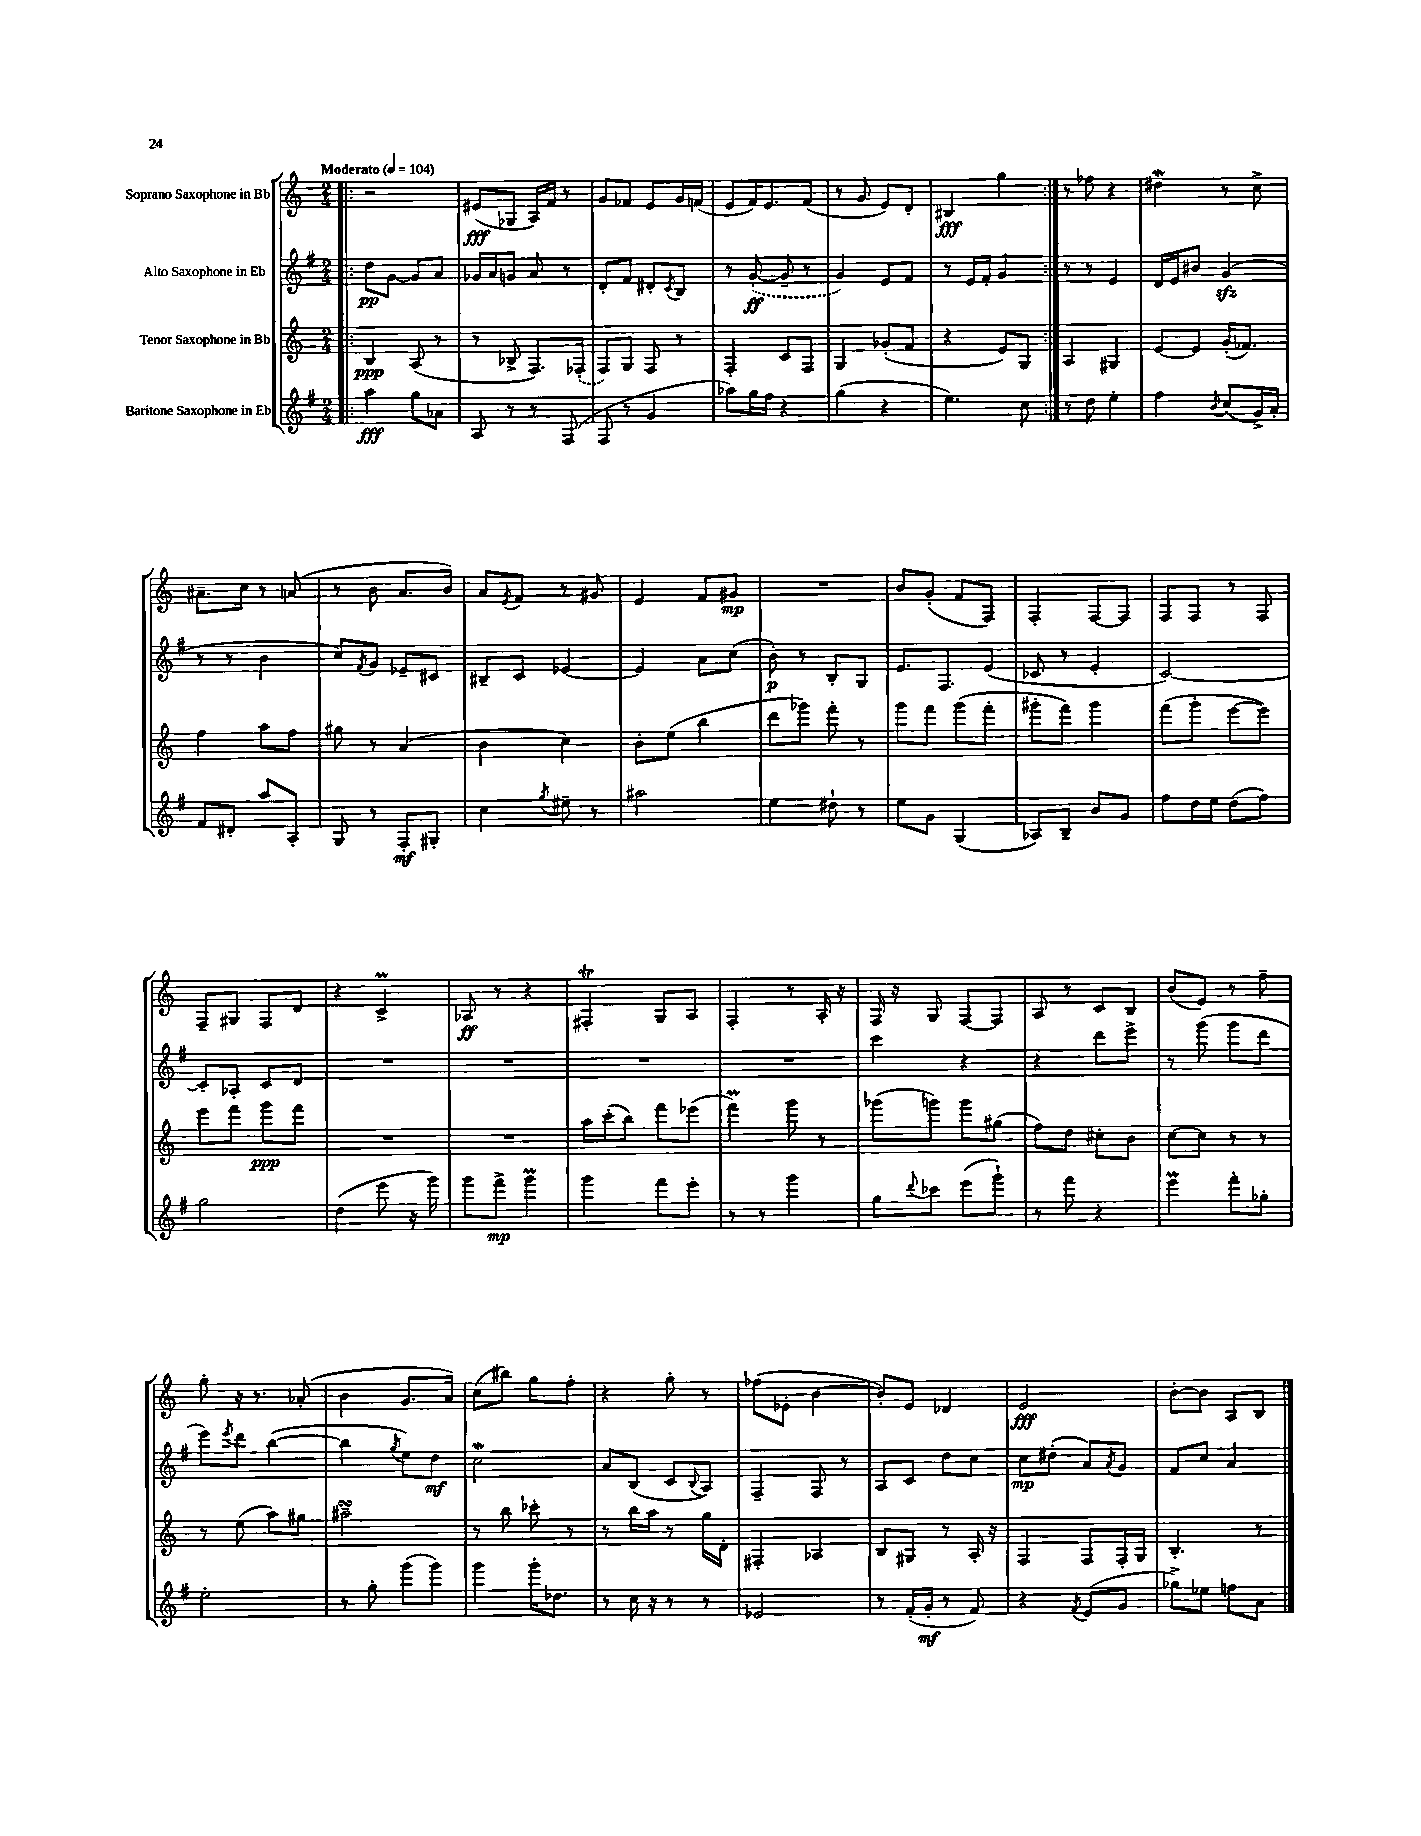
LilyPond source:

<<
\new StaffGroup <<
\new Staff = "s0" \with { instrumentName = "Soprano Saxophone in Bb" } {
    \clef treble \key c \major \numericTimeSignature \time 2/4 \tempo "Moderato" 4 = 104
    \repeat volta 2 { \bar ".|:" r2 |
    eis'8\fff( ges8 a16) f'16 r8 |
    g'8 fes'8 e'8 g'16 f'16( |
    e'8 f'16) e'8. f'8( |
    r8 g'8 e'8) d'8-. |
    bis4\fff g''4 | }
    r8 fes''8 r4 |
    dis''4\mordent r8 c''8-> |
    ais'8.-- c''16 r8 a'8( |
    r8 b'8 a'8. b'16) |
    a'8 \acciaccatura { e'8 } f'8 r8 gis'8 |
    e'4 f'8 gis'8\mp |
    R2 |
    b'8 g'8-.( f'8 f8) |
    f4-. f8~ f8 |
    f8 f8 r8 f8 |
    f8-- gis8 f8 d'8 |
    r4 c'4->\prall |
    aes8\ff r8 r4 |
    fis4-.\trill g8 a8 |
    f4-. r8 a16-. r16 |
    f16 r16 g8 f8~ f8 |
    a8 r8 c'8 b8 |
    b'8( e'8) r8 f''8-- |
    g''8-. r16 r8. aes'8-.( |
    b'4 g'8. a'16) |
    c''8( bis''8) g''8 f''8-. |
    r4 g''8-. r8 |
    fes''8( ees'8-. b'4~ |
    b'8-.) e'8 des'4 |
    e'2\fff |
    b'8~-. b'8 a8 b8 \bar "|." |
}
\new Staff = "s1" \with { instrumentName = "Alto Saxophone in Eb" } {
    \clef treble \key g \major \numericTimeSignature \time 2/4
    \repeat volta 2 { \bar ".|:" d''8\pp g'8~ g'8 a'8 |
    ges'16 a'16 g'8 a'8 r8 |
    d'8-. fis'8 dis'8-. \acciaccatura { c'8 } b8 |
    r8 \once \slurDashed g'8~-.\ff( g'8-- r8 |
    g'4) e'8 fis'8 |
    r8 e'16 fis'16-. g'4 | }
    r8 r8 e'4 |
    d'16 e'16 bis'8 g'4\sfz( |
    r8 r8 b'4 |
    c''8) \acciaccatura { fis'8 } g'8 ees'8-- cis'8 |
    bis8-- c'8 ees'4~ |
    ees'4 a'8 c''8( |
    b'8-.\p) r8 b8-. g8 |
    e'8. fis8. e'8( |
    ces'8 r8 e'4-. |
    c'2~) |
    c'8-. aes8-. c'8 d'8 |
    R2 |
    R2 |
    R2 |
    R2 |
    c'''4 r4 |
    r4 d'''8 e'''8-> |
    r8 g'''8( g'''8 d'''8 |
    e'''8) \acciaccatura { e'''8 } d'''8 b''4~( |
    b''4 \acciaccatura { g''8 } e''8) d''8\mf |
    c''2\mordent |
    a'8 b8( c'8 \appoggiatura { b8 } a8) |
    fis4-- fis8 r8 |
    a8 c'8 d''8 c''8 |
    c''8\mp dis''8-.( a'8) \acciaccatura { a'8 } g'8 |
    fis'8 c''8 a'4 \bar "|." |
}
\new Staff = "s2" \with { instrumentName = "Tenor Saxophone in Bb" } {
    \clef treble \key c \major \numericTimeSignature \time 2/4
    \repeat volta 2 { \bar ".|:" b4\ppp a8( r8 |
    r8 bes8-> f8.) \once \slurDashed fes16-.( |
    f8) g8 f8 r8 |
    f4-. c'8 f8 |
    g4 ges'8-.( f'8 |
    r4 e'8) g8 | }
    a4 gis4 |
    e'8~ e'8 g'16-.( fes'8.) |
    f''4 a''8 f''8 |
    gis''8 r8 a'4( |
    b'4 c''4) |
    b'8-. e''8( b''4 |
    d'''8 ges'''8) f'''8-. r8 |
    g'''8 f'''8 g'''8( f'''8-. |
    gis'''8-. f'''8) gis'''4 |
    f'''8( g'''8-. e'''8~ e'''8) |
    e'''8 f'''8 g'''8\ppp f'''8 |
    R2 |
    R2 |
    a''16 c'''16-.( b''8) f'''8 ees'''8( |
    f'''4\prall) g'''8 r8 |
    ges'''8( g'''8) g'''8 gis''8( |
    f''8) d''8 cis''8-. b'8 |
    c''8~ c''8 r8 r8 |
    r8 e''8( a''8) gis''8 |
    ais''2--\turn |
    r8 b''8 ces'''8-. r8 |
    r8 b''16 a''16 r8 g''16 d'16-. |
    fis4-. aes4 |
    b8 gis8 r8 a16-. r16 |
    f4 f8 f16-. g16 |
    b4.-. r8 \bar "|." |
}
\new Staff = "s3" \with { instrumentName = "Baritone Saxophone in Eb" } {
    \clef treble \key g \major \numericTimeSignature \time 2/4
    \repeat volta 2 { \bar ".|:" a''4\fff g''8 aes'8 |
    a8 r8 r8 fis8( |
    fis8 r8 g'4 |
    aes''8) g''16 fis''16 r4 |
    g''4( r4 |
    e''4.) c''8 | }
    r8 d''8 e''4-. |
    fis''4 \appoggiatura { b'8 } c''8( g'16->) a'16-. |
    fis'8 dis'8-. a''8 a8-. |
    g8 r8 fis8-.\mf gis8-. |
    c''4 \acciaccatura { g''8 } eis''8-- r8 |
    ais''2 |
    e''4 dis''8-! r8 |
    e''8 g'8 g4( |
    aes8) b8-- b'8 g'8 |
    fis''8 d''16 e''16 d''8( fis''8) |
    g''2 |
    d''4( e'''8 r16 g'''16) |
    g'''8 fis'''8->\mp g'''4\prall |
    g'''4 fis'''8 e'''8-. |
    r8 r8 g'''4 |
    g''8 \appoggiatura { d'''8 } ces'''8 e'''8( g'''8-!) |
    r8 fis'''8 r4 |
    e'''4\prall fis'''8-. ges''8-. |
    e''2-. |
    r8 g''8-. g'''8( g'''8) |
    g'''4 g'''16-. des''8. |
    r8 c''16 r16 r8 r8 |
    ees'2 |
    r8 fis'16-.( g'16-.\mf r8 fis'8) |
    r4 \acciaccatura { fis'8 } e'8( g'8 |
    ges''8->) ees''8 f''8 a'8 \bar "|." |
}
>>
>>
\layout { \context { \Score \remove "Bar_number_engraver" } }
